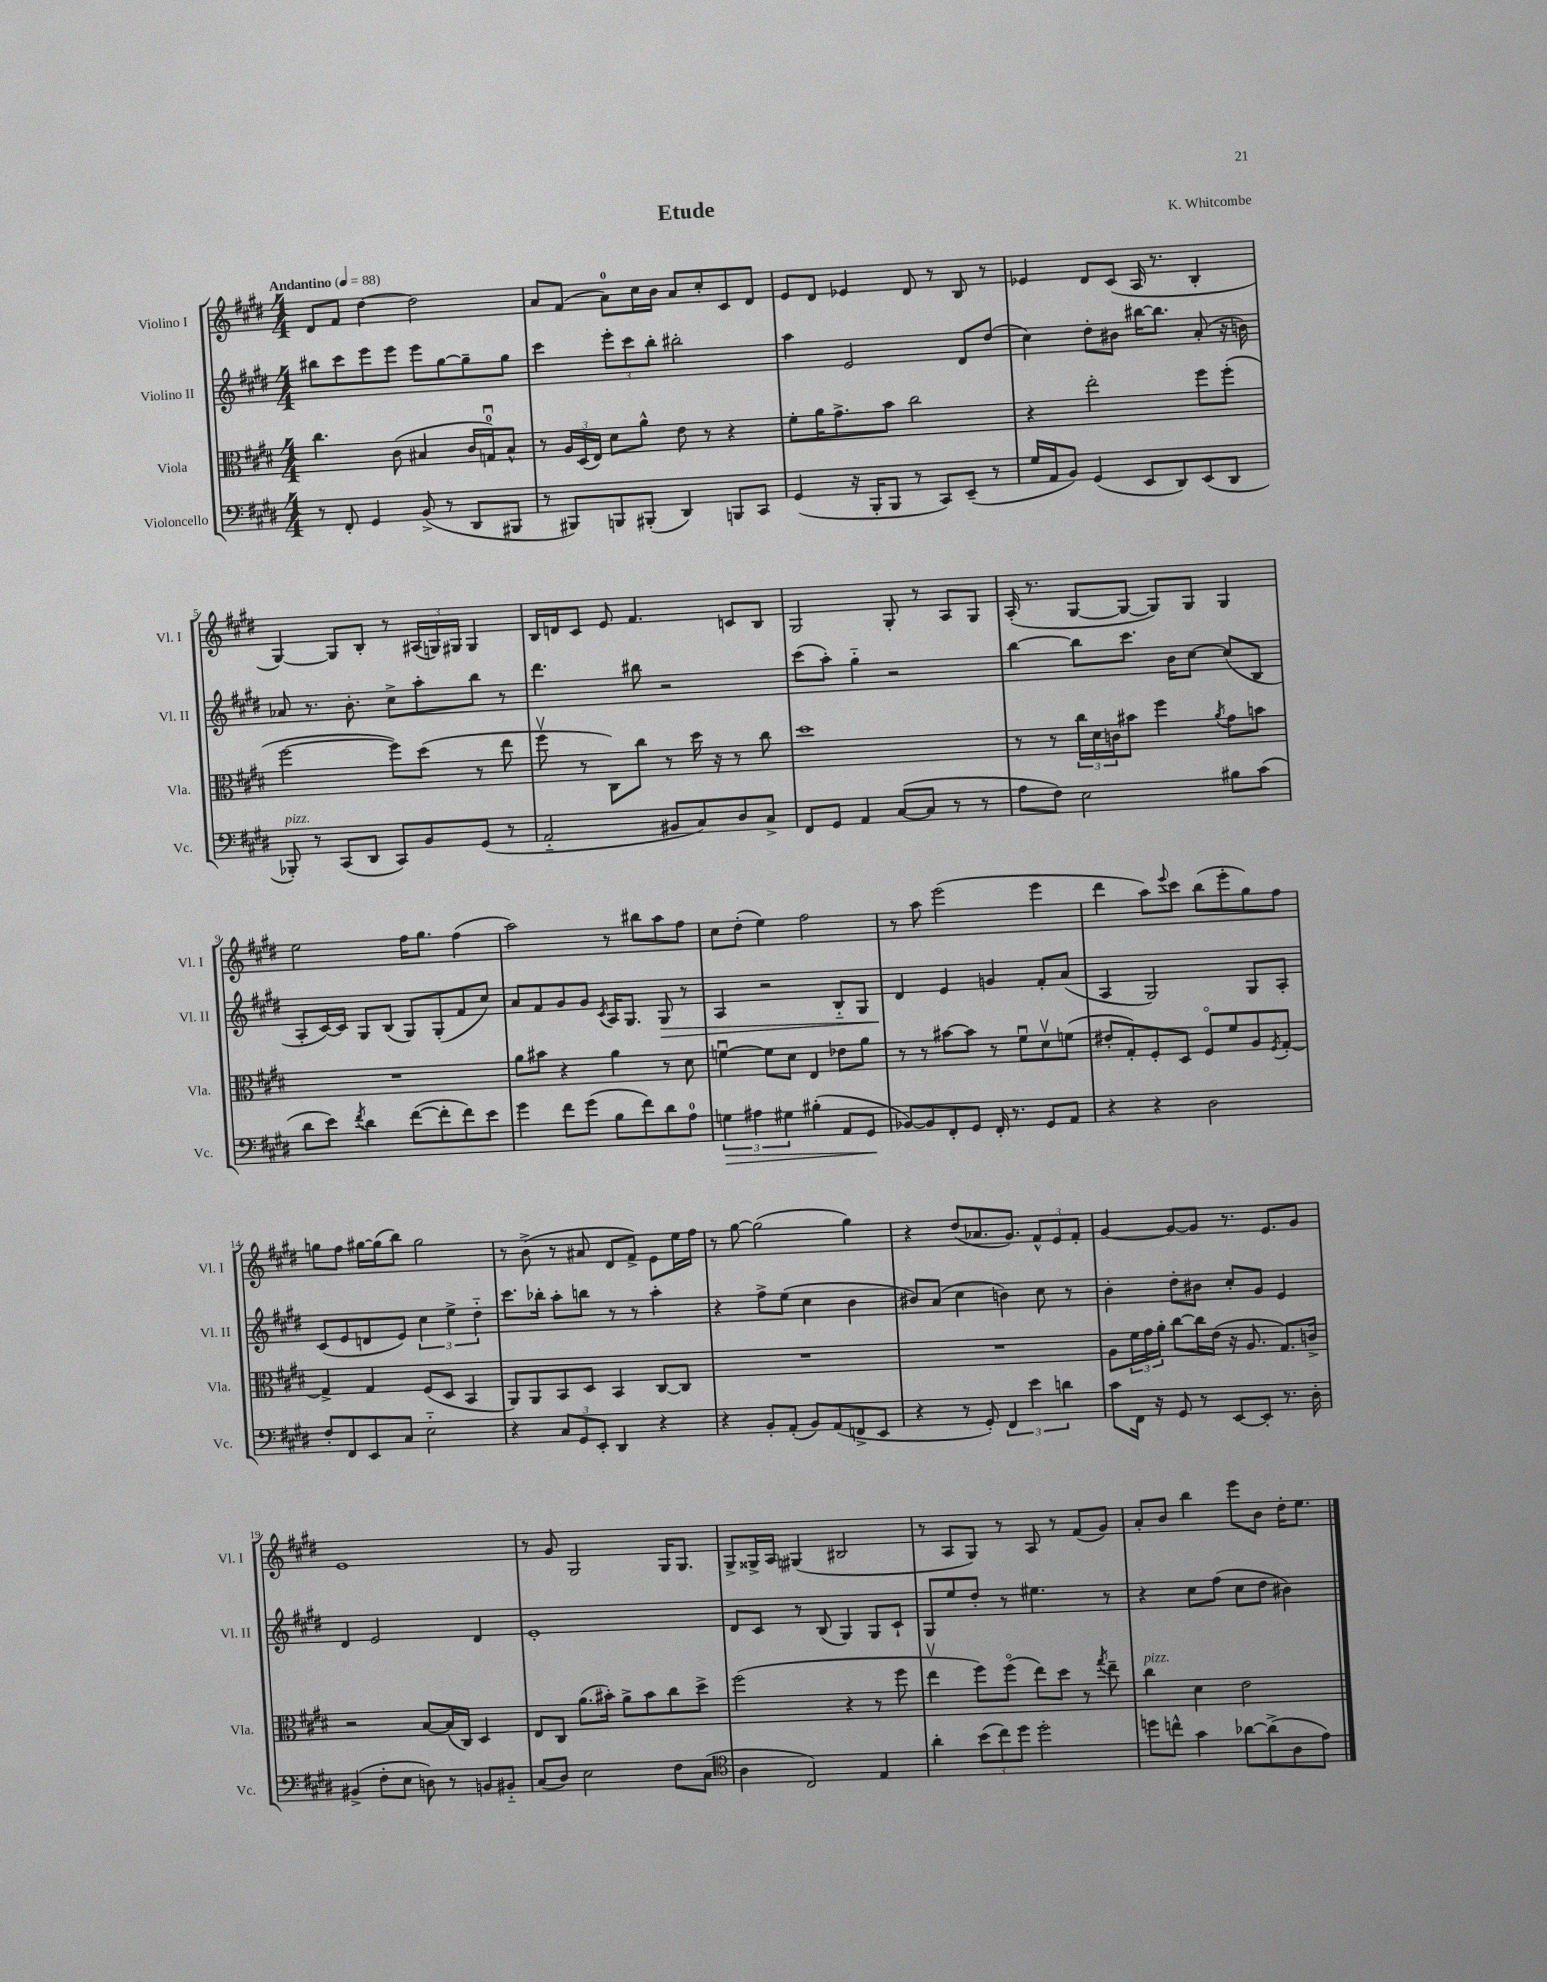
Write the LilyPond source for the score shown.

\header { title = "Etude" composer = "K. Whitcombe" }
<<
\new StaffGroup <<
\new Staff = "s0" \with { instrumentName = "Violino I" shortInstrumentName = "Vl. I" } {
    \clef treble \key e \major \numericTimeSignature \time 4/4 \tempo "Andantino" 4 = 88
    dis'8 fis'8 dis''4~ dis''2 |
    a'8 fis'8( a'8-0) cis''16 b'16 a'8 cis''8-. cis'8 dis'8 |
    e'8 dis'8 ees'4 dis'8 r8 b8 r8 |
    ees'4 dis'8 cis'8( a16 r8. b4-. |
    gis4~) gis8 b8-. r8 \tuplet 3/2 { ais16( g16) gis16 } gis4 |
    b16 d'16 cis'8 e'8 fis'4. c'8 b8 |
    gis2 gis8-. r8 a8 gis8 |
    a16-.( r8. gis8~ gis8~ gis8) gis8 gis4 |
    e''2 fis''16 gis''8. fis''4( |
    a''2) r8 bis''8 a''8 fis''8 |
    cis''8 dis''8-.( e''4) fis''2 |
    r8 a''8 e'''2( e'''4 |
    dis'''4 a''8) \appoggiatura { e'''8 } cis'''8 b''8( e'''8-. gis''8) fis''8 |
    g''8 fis''8 gis''16~ gis''16( b''8) gis''2 |
    r8 b'8->( r8 ais'8 dis'8 fis'8->) e'8 e''16 fis''16 |
    r8 gis''8~ gis''2( gis''4) |
    r4 dis''8( aes'8. gis'8.) \tuplet 3/2 { fis'8-^ e'8 fis'8-. } |
    gis'4~ gis'8~ gis'8 r8. e'8. gis'8 |
    e'1 |
    r8 gis'8 gis2 gis16 gis8. |
    gis8-> gisis16-> a16 gis4( bis2 |
    r8 a8 gis8) r8 a8 r8 fis'8( gis'8) |
    a'8-. b'8 b''4 e'''8 b'8 dis''16-. e''8. \bar "|." |
}
\new Staff = "s1" \with { instrumentName = "Violino II" shortInstrumentName = "Vl. II" } {
    \clef treble \key e \major \numericTimeSignature \time 4/4
    bis''8 cis'''8 e'''8 e'''8 e'''8 gis''8~ gis''8-- gis''8 |
    cis'''4 \tuplet 3/2 { e'''8-. cis'''8 b''8-. } bis''2-. |
    a''4 e'2 dis'8 dis''8( |
    cis''4) dis''8-. bis'8 bis''16~ bis''8. a'8-.( r16 b'16) |
    aes'8 r8. b'8.-. cis''8-> a''8-. b''8 r8 |
    dis'''4. bis''8 r2 |
    cis'''8( a''8-.) gis''4-_ r2 |
    b''4~ b''8 cis'''8. b'16 cis''8~ cis''8( b8 |
    a8-. cis'16~) cis'16 gis8 b8( gis8) gis8-.( fis'8 cis''8) |
    a'8 fis'8 gis'8 gis'8 \acciaccatura { cis'8 } a16 gis8. gis8\> r8 |
    a4 r2 b8-_ gis8 |
    dis'4\! e'4 g'4 fis'8-. a'8( |
    a4 gis2) gis8 a8-. |
    cis'8( e'8 d'8 e'8) \tuplet 3/2 { cis''4 e''4-> dis''4-_ } |
    cis'''8. bes''16-. a''8-. b''8 r8 r8 a''4-. |
    r4 fis''8-> e''8( cis''4 b'4 |
    bis'8) a'8( cis''4 b'4) cis''8 r8 |
    b'4-. dis''8-. bis'8 cis''8-. gis'8 e'4 |
    dis'4 e'2 dis'4 |
    e'1-. |
    dis'8 cis'8 r8 b8( gis4) gis8 cis'8-! |
    gis8 e''8 dis''8-. r8 eis''4. r8 |
    r4 cis''8 fis''8( cis''8 dis''8 bis'4) \bar "|." |
}
\new Staff = "s2" \with { instrumentName = "Viola" shortInstrumentName = "Vla." } {
    \clef alto \key e \major \numericTimeSignature \time 4/4
    cis''4. cis'8( bis4 cis'16 g16-0\downbow) bis8-^ |
    r8 \tuplet 3/2 { a16 dis16( e16) } dis'8 a'8-^ e'8 r8 r4 |
    fis'8-. a'16 gis'8.-> b'8 cis''2 |
    r4 e''2-. fis''8 fis''8-.( |
    fis''2~ fis''8) dis''8( r8 e''8 |
    fis''8\upbow r8 cis8) cis''8 r8 dis''16 r16 r8 cis''8 |
    dis''1 |
    r8 r8 \tuplet 3/2 { cis''16 dis'16 c'16 } bis'8 fis''4 \acciaccatura { a'8 } gis'8 b'8 |
    R1 |
    a'8 bis'8 r4 a'4 r8 dis'8 |
    f'4~\downbow f'8 dis'8 e4 ees'8 a'8 |
    r8 r8 bis'8~ bis'8 r8 fis'8\downbow dis'8\upbow f'8( |
    eis'8-. gis8-.) fis8-. dis8 fis8\flageolet fis'8 a8 \acciaccatura { fis8 } gis8~-. |
    gis4-> gis4 fis8( dis8 b,4 |
    a,8) a,8 b,8 dis8 b,4 cis8~ cis8 |
    R1 |
    R1 |
    a8 \tuplet 3/2 { fis'16 gis'16 a'16-. } cis''8~ cis''16 e'16( r16 a8. gis8.) c'16-> |
    r2 b8~ b16( cis16) dis4 |
    e8 cis8 a'8.( bis'16-.) a'8-> bis'8 cis''8 dis''8-> |
    fis''2( r4 r8 fis''8 |
    e''4\upbow fis''8) fis''8\flageolet( e''8) dis''8 r8 \acciaccatura { gis''8 } e''8-- |
    cis''4^\markup { \italic "pizz." } dis'4 e'2 \bar "|." |
}
\new Staff = "s3" \with { instrumentName = "Violoncello" shortInstrumentName = "Vc." } {
    \clef bass \key e \major \numericTimeSignature \time 4/4
    r8 fis,8-. gis,4 b,8->( r8 dis,8 bis,,8 |
    r8 bis,,8) b,,8 bis,,8-.( dis,4) b,,8 cis,8 |
    gis,4( r16 b,,16-. b,,8 r8 cis,8) e,8--( r8 |
    gis16 a,16 b,8) gis,4( e,8 dis,8) e,8( dis,8 |
    bes,,8-.^\markup { \italic "pizz." }) r8 cis,8( dis,8 cis,8) b,8 gis,8( r8 |
    a,2-_ bis,8 cis8) dis8 cis8-> |
    fis,8 gis,8 a,4 cis8~( cis8 r8 r8 |
    a8 fis8) e2 bis8 cis'8( |
    dis'8 e'8) \acciaccatura { fis'8 } dis'4 fis'8~( fis'8-. fis'8) e'8 |
    gis'4 fis'8 gis'8( b8 fis'8) dis'8 a8-0 |
    \tuplet 3/2 { g4\> ais4 gis4 } bis4-.( a,8 gis,8\! |
    bes,8~) bes,8 fis,8-. gis,8 fis,16-. r8. gis,8 a,8 |
    r4 r4 dis2 |
    fis8-. fis,8 e,8 cis8 e2-_ |
    r4 \tuplet 3/2 { cis8 gis,8 e,8-. } dis,4 r4 |
    r4 b,8-. a,8-.( b,8) a,8( f,8-> e,8 |
    r4 r8 gis,8-.) \tuplet 3/2 { fis,4 e'4 d'4 } |
    cis'8 fis,16 r16 gis,8 r8 e,8~ e,8-. r8. dis16-. |
    bis,4->( fis8-. e8 d8) r8 b,8 bis,8-_ |
    cis8( dis8) e2 fis8 cis8( |
    \clef tenor a4 cis2) e4 |
    a'4-. \tuplet 3/2 { b'8( cis''8) dis''8 } dis''2-. |
    d''8 c''8-^ gis'4 aes'8~ aes'8->( a8 e'8) \bar "|." |
}
>>
>>
